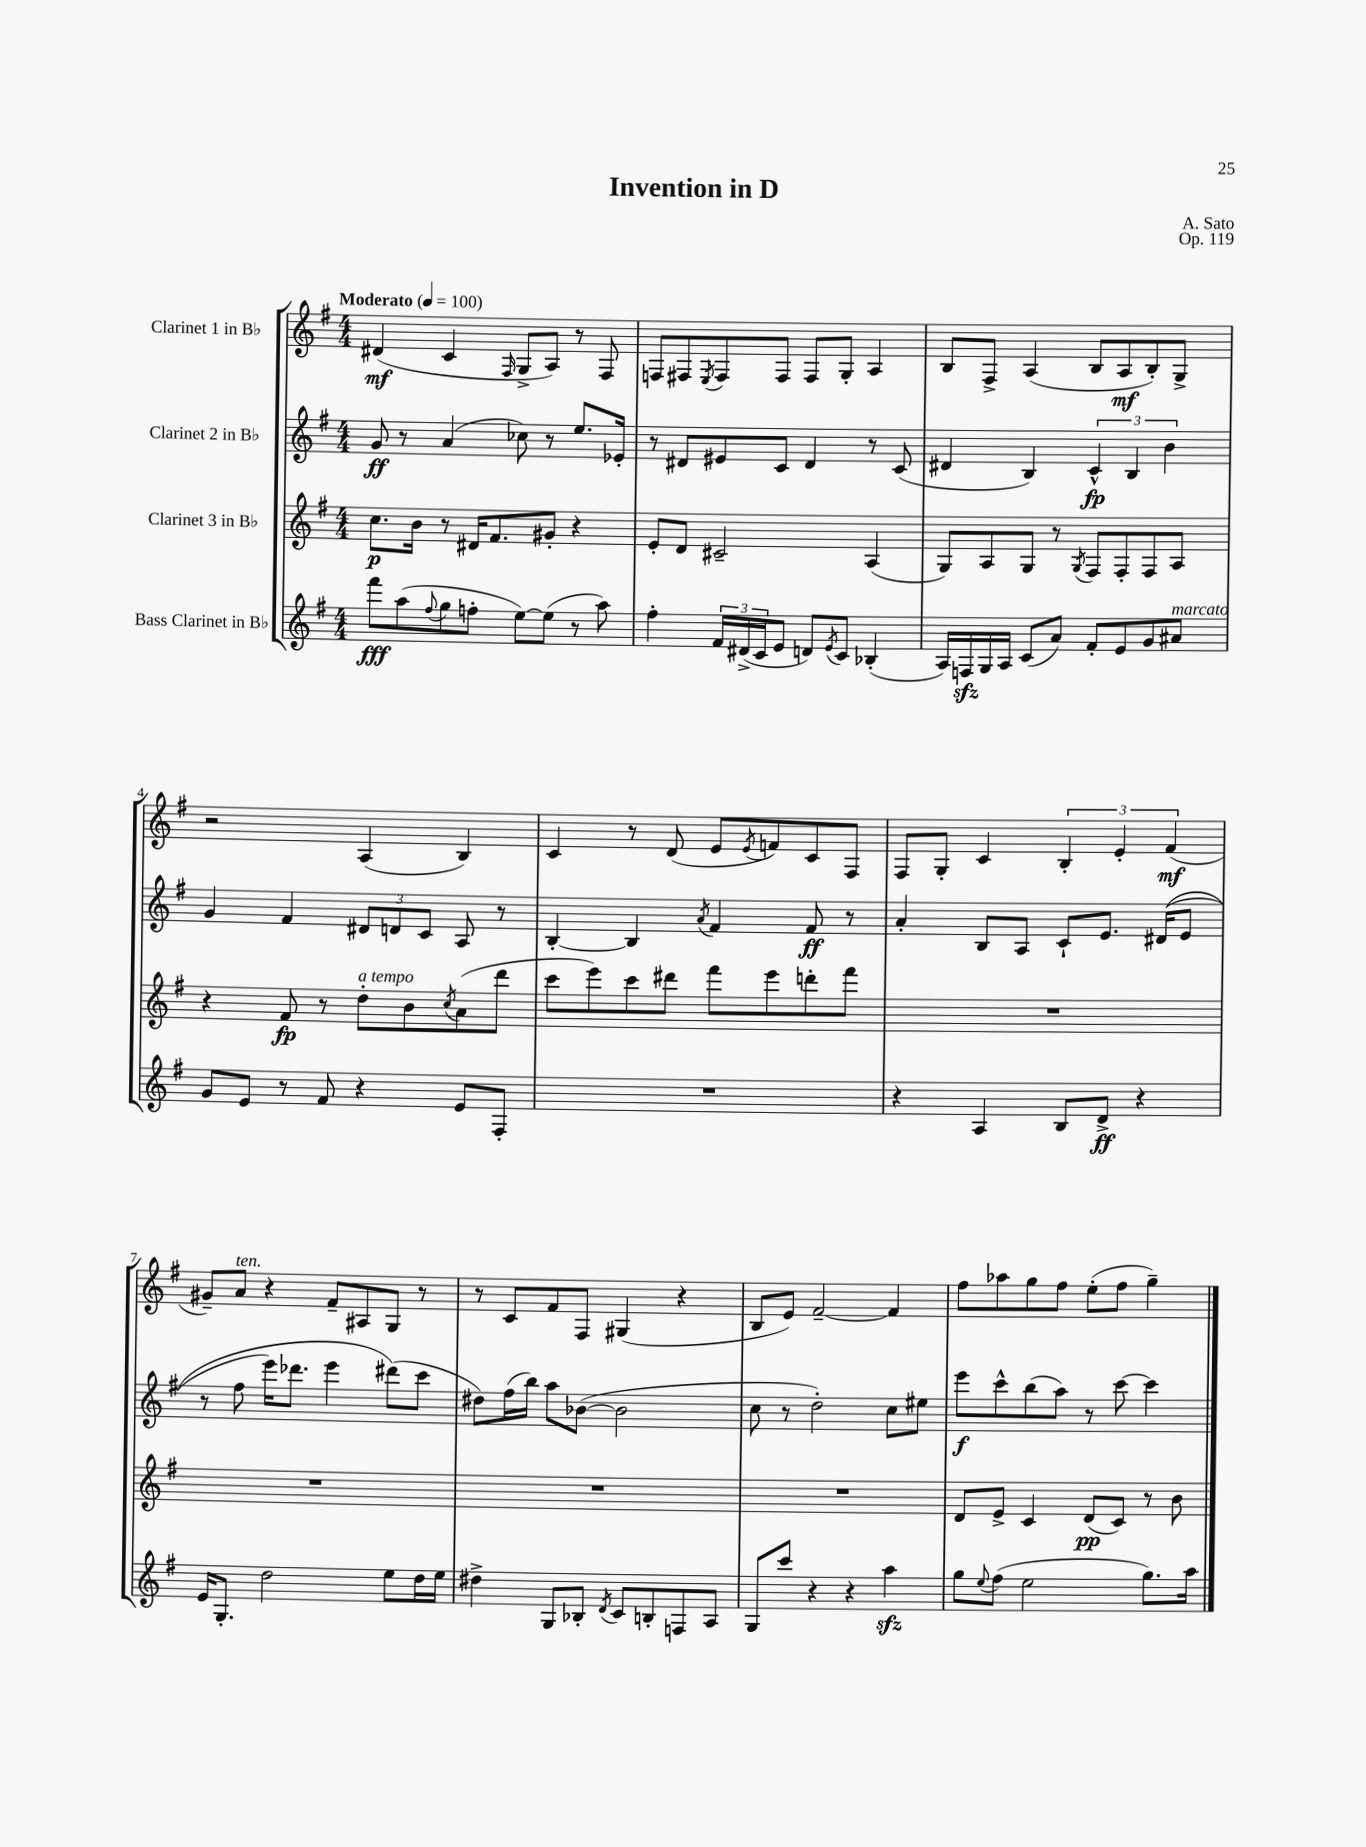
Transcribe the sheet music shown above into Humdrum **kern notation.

**kern	**kern	**kern	**kern
*staff4	*staff3	*staff2	*staff1
*clefG2	*clefG2	*clefG2	*clefG2
*k[f#]	*k[f#]	*k[f#]	*k[f#]
*M4/4	*M4/4	*M4/4	*M4/4
*MM100	*MM100	*MM100	*MM100
8fff#	8.cc	8g	(4d#
(8aa	.	8r	.
.	16b	.	.
8qqff#	.	.	.
8gg	8r	(4a	4c
8ff'	16d#	.	.
.	8.f#	.	.
.	.	.	16qqF#
[8ee)	.	8cc-)	8G^
(8ee]	8g#'	8r	8A)
8r	4r	8.ee	8r
8aa)	.	.	8F#
.	.	16e-'	.
=	=	=	=
4ff#'	8e'	8r	8F
.	8d	8d#	8F#
.	.	.	8qE
24f#	2c#~	8e#	8F#
(24d#^	.	.	.
24c	.	.	.
8e	.	8c	8F#
8d)	.	4d#	8F#
8qe	.	.	.
8c	.	.	8G'
(4B-'	(4A	8r	4A
.	.	(8c	.
=	=	=	=
16A)	8G)	4d#	8B
16F	.	.	.
16G	8A	.	8F#^
16A	.	.	.
(8c	8G	4B)	(4A
8a)	8r	.	.
.	8qG	.	.
8f#'	8F#	6c^^	8B
8e	8F#'	.	8A
.	.	6B	.
8g	8F#	.	8B')
.	.	6b	.
8a#	8A	.	8G^
=	=	=	=
8g	4r	4g	2r
8e	.	.	.
8r	8f#	4f#	.
8f#	8r	.	.
4r	8dd'	12d#	(4A
.	.	12d	.
.	8b	.	.
.	.	12c	.
.	8qcc	.	.
8e	(8a	8A	4B)
8F#'	8ddd	8r	.
=	=	=	=
1r	8ccc	[4B'	4c
.	8eee)	.	.
.	8ccc	4B]	8r
.	8ddd#	.	(8d
.	.	8qa	.
.	8fff#	4f#	8e
.	.	.	8qe
.	8eee	.	8f)
.	8ddd'	8f#	8c
.	8fff#	8r	8F#
=	=	=	=
4r	1r	4a'	8F#
.	.	.	8G'
4A	.	8B	4c
.	.	8A	.
8B	.	8c`	6B'
8d^	.	8.e	.
.	.	.	6e'
4r	.	.	.
.	.	&((16d#	.
.	.	.	(6f#
.	.	8e	.
=	=	=	=
16e	1r	8r	8g#~)
8.G'	.	.	.
.	.	8ff#	8a
2dd	.	16eee)	4r
.	.	8.ddd-	.
.	.	4eee	8f#~
.	.	.	8A#
8ee	.	(8ddd#&)	8G
16dd	.	8ccc	8r
16ee	.	.	.
=	=	=	=
4dd#^	1r	8dd#)	8r
.	.	(16ff#	8c
.	.	16bb)	.
8G	.	8aa	8f#
8B-'	.	([8b-	8F#
8qd	.	.	.
8c	.	2b-]	(4G#
8B'	.	.	.
8F	.	.	4r
8A	.	.	.
=	=	=	=
8G	1r	8cc	8B
8ccc	.	8r	8e)
4r	.	2dd')	[2f#~
4r	.	.	.
4aa	.	8cc	4f#]
.	.	8ee#	.
=	=	=	=
8gg	8d	8eee	8ff#
8qqee	.	.	.
(8ff#	8e^	8ccc^^	8aa-
2ee	4c	(8bb	8gg
.	.	8aa)	8ff#
.	(8d	8r	(8ee'
.	8c)	[8ccc	8ff#
8.gg)	8r	4ccc]	4gg~)
.	8b	.	.
16aa	.	.	.
==	==	==	==
*-	*-	*-	*-
